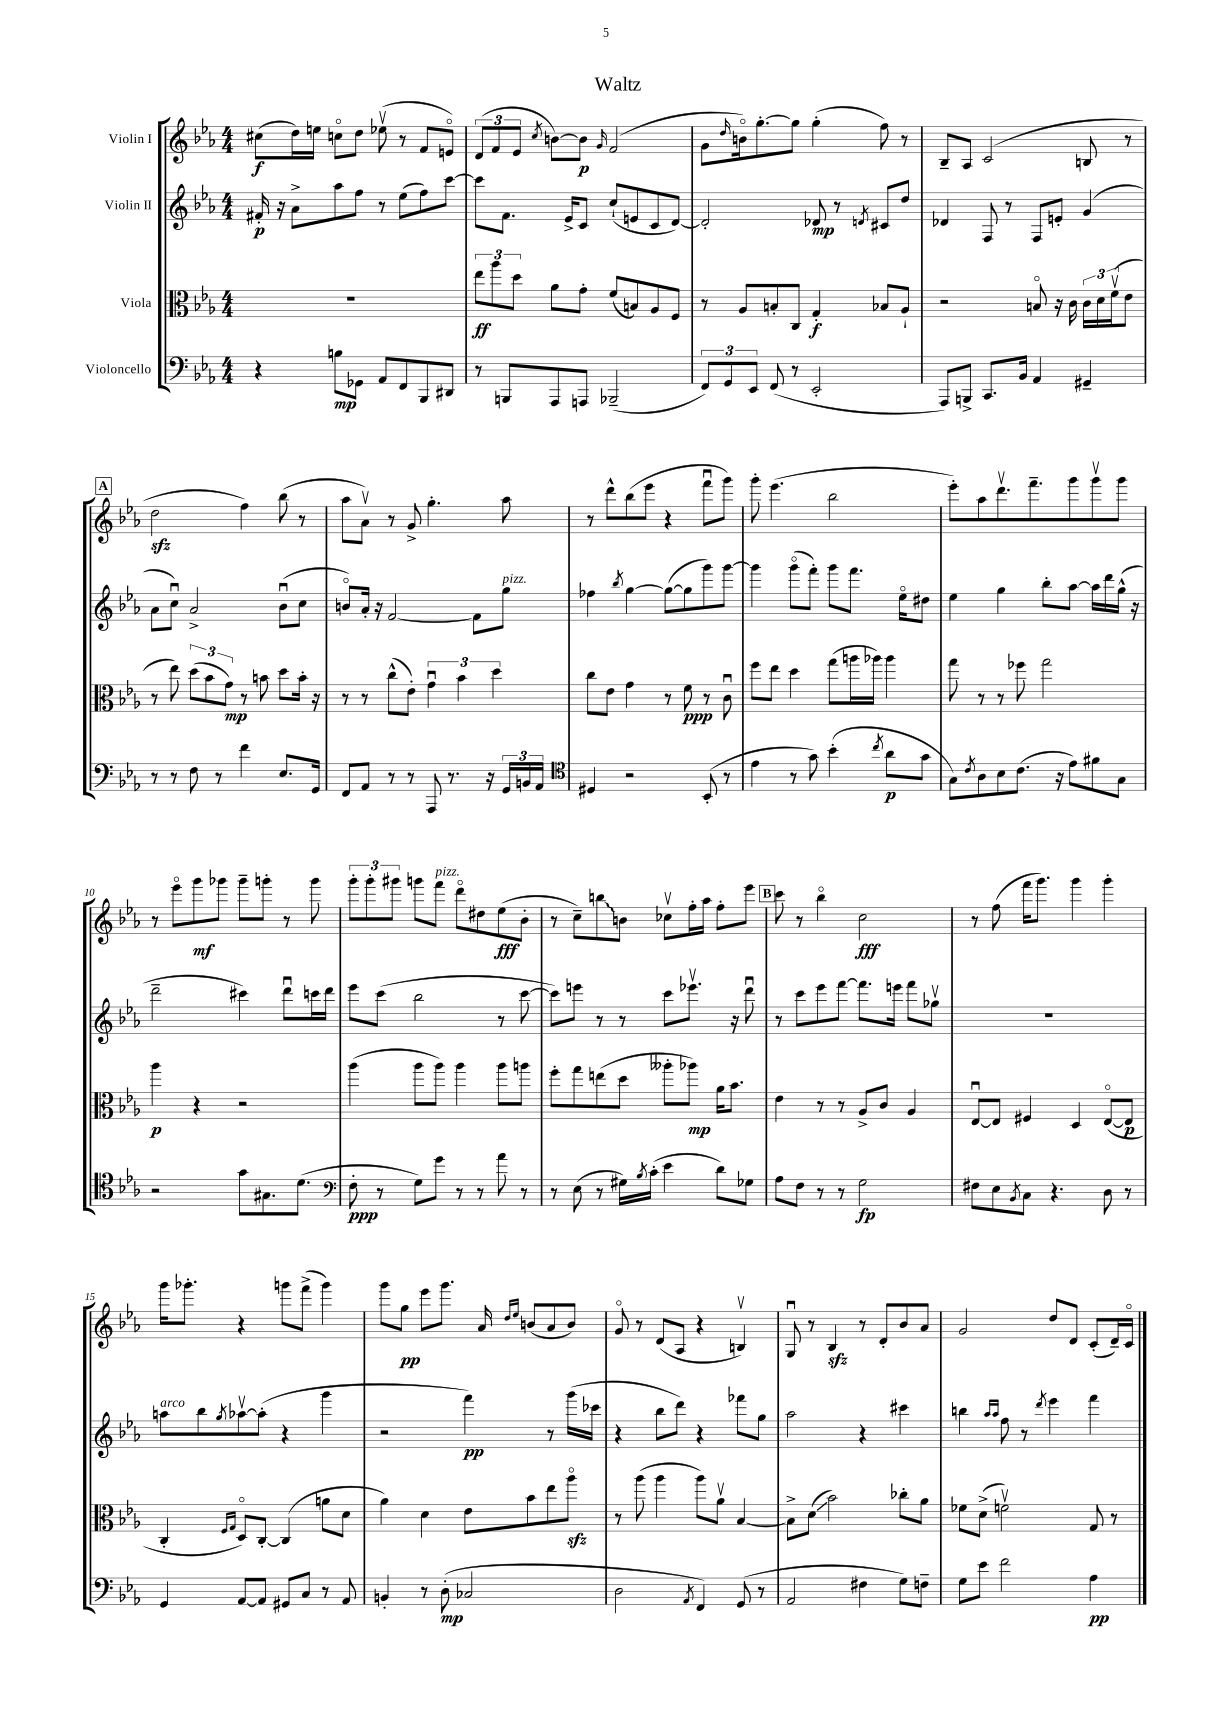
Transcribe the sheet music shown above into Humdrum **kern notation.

**kern	**kern	**kern	**kern
*staff4	*staff3	*staff2	*staff1
*clefF4	*clefC3	*clefG2	*clefG2
*k[b-e-a-]	*k[b-e-a-]	*k[b-e-a-]	*k[b-e-a-]
*M4/4	*M4/4	*M4/4	*M4/4
4r	1r	16f#'	(8cc#
.	.	16r	.
.	.	8a-^	16dd)
.	.	.	16ee
8B	.	8aa-	8cco
8GG-	.	8ff	8dd
8AA-	.	8r	(8ee-v
8FF	.	(8ee-	8r
8BBB-	.	8ff)	8f
8DD#	.	[8ccc	8eo)
=	=	=	=
8r	12ee-	8ccc]	(12d
.	12aa-	.	12f
8BBB	.	8.f	.
.	12dd	.	12e-
.	.	.	8qcc
8AAA-	8a-	.	[8b)
.	.	16e-^	.
8AAA	8g'	8c	8b]
.	.	.	16qqg
(2BBB-~	(8f	(8cc`	(2f
.	8B)	8e	.
.	8A-	8c	.
.	8F	[8d)	.
=	=	=	=
12FF)	8r	2d']	8g
12GG	.	.	.
.	.	.	16qqdd
.	8A-	.	16bo)
12EE-	.	.	.
.	.	.	[8.gg'
(8FF	8B'	.	.
8r	8C	.	8gg]
2EE-'	4G'	8d-	(4gg'
.	.	8r	.
.	.	8qd	.
.	8B-	8c#	8ff)
.	8A-`	8dd	8r
=	=	=	=
8AAA-)	2r	4d-	8B-~
8BBB^	.	.	8A-
8.CC	.	8F	(2c
.	.	8r	.
16BB-	.	.	.
4AA-	8Bo	8F	.
.	16r	8e'	.
.	16c	.	.
4GG#~	24c	(4g	8B
.	24d	.	.
.	(24fv	.	.
.	8e-	.	8r
=	=	=	=
8r	8r	8a-	2dd
8r	8ee-)	8ccu)	.
8F	(12dd	2a-^	.
.	12b-	.	.
8r	.	.	.
.	12g)	.	.
4f	8r	.	4ff)
.	8b	.	.
8.E-	8dd	(8b-u	(8bb-
.	16b'	8cc	8r
16GG	16r	.	.
=	=	=	=
8FF	8r	8bo)	8aa-
8AA-	8r	16a-'	8a-v)
.	.	16r	.
8r	(8cc^^	[2f	8r
8r	8e-')	.	8g^
8AAA-	6gu	.	4.gg'
8.r	.	.	.
.	6b-	.	.
.	.	8f]	.
16r	.	.	.
.	6dd	.	.
24GG	.	8gg	8aa-
24BB	.	.	.
24AA-	.	.	.
=	=	=	=
*clefC4	*	*	*
4D#	8cc	4ff-	8r
.	8e-	.	8ddd^^
.	.	8qbb-	.
2r	4g	[4gg	(8bb-
.	.	.	8eee-
.	8r	(8gg_	4r
.	8f	8gg]	.
(8BB-'	8r	8ggg)	8fffu
8r	8cu	[8ggg	8ggg)
=	=	=	=
4e-	8ff	4ggg]	8ggg'
.	8ee-	.	(4.eee-
8r	4dd	(8gggo	.
8g)	.	8fff')	.
(4b-'	(8gg	8ggg	2bb-
.	16aa	8.fff	.
.	16aa-)	.	.
8qcc	.	.	.
8a-	4aa-	.	.
.	.	16ee-o	.
8g	.	8dd#	.
=	=	=	=
8G)	8gg	4ee-	8eee-')
8qc	.	.	.
8A-	8r	.	8aa-
8B-	8r	4gg	8.dddv
(8.c	8ff-	.	.
.	.	.	8.fff~
.	2gg	8bb-'	.
16r	.	.	.
8e-)	.	[8aa-	8ggg
8f#	.	16aa-]	8gggv
.	.	16ddd	.
8G	.	(16gg^^	8ggg
.	.	16r	.
=	=	=	=
2r	4aa-	2ddd~	8r
.	.	.	8eee-o
.	4r	.	8ggg
.	.	.	8ggg-
8g	2r	4ccc#)	8ggg-~
8.G#	.	.	8ggg'
.	.	8dddu	8r
(8.d	.	.	.
.	.	16ccc	8ggg
.	.	16ddd	.
=	=	=	=
*clefF4	*	*	*
8F'	(4aa-	8eee-	12ggg'
.	.	.	12ggg'
8r	.	(8ccc	.
.	.	.	12ggg#
8G)	8aa-	2bb-	8ggg
8g	8aa-)	.	8fff
8r	4aa-	.	8dddo
8r	.	.	8dd#
8a-	8aa-	8r	(8ee-
8r	8aa	[8ccc	8b-'
=	=	=	=
8r	8ff'	8ccc])	8r
(8E-	8gg	8eee	8cc~)
8r	(8ee	8r	8bb
16G#)	8dd	8r	8b
8qB-	.	.	.
(16c'	.	.	.
4e-	8aa--'	8ccc	8cc-v
.	8aa-)	8.eee-v	16ff'
.	.	.	16aa-
8d)	16a-	.	8ff'
.	8.b-	16r	.
8G-	.	8dddu	8eee-
=	=	=	=
8A-	4e-	8r	8ccc
8F	.	8ccc	8r
8r	8r	8eee-	4bb-o
8r	8r	[8fff	.
2G	8A-^	8.fff]	2cc
.	8c	.	.
.	.	16eee	.
.	4A-	8fff	.
.	.	8gg-v	.
=	=	=	=
8F#	[8E-u	1r	8r
8E-	8E-]	.	(8ff
8qBB-	.	.	.
8C	4F#	.	16fff
.	.	.	8.ggg)
4.r	.	.	.
.	4D	.	4ggg
8D	([8E-o	.	4ggg'
8r	8E-]	.	.
=	=	=	=
4GG	4C'	8aa	16ggg
.	.	.	8.ggg-'
.	.	8bb-	.
.	16qqF	.	.
.	16qqG	8qgg	.
[8AA-	8Do)	[8aa-v	4r
8AA-]	[8C'	(8aa-']	.
8GG#	(4C]	4r	8ggg
8C	.	.	(8fff^
8r	8a	4ggg	4ggg)
8AA-	8d	.	.
=	=	=	=
4BB'	4a-)	2r	8ggg
.	.	.	8gg
8r	4d	.	8eee-
(8D'	.	.	8.ggg
2C-	8e-	4fff)	.
.	.	.	16a-
.	.	.	16qqdd
.	.	.	16qqee-
.	8b-	.	(8b
.	8ee-	8r	8a-
.	8aa-o	(16ggg	8b)
.	.	16ccc-	.
=	=	=	=
2D	8r	4r	8go
.	(8aa-	.	8r
.	4aa-	8bb-	(8d
.	.	8ddd)	8A-
8qAA-	.	.	.
4FF)	8aa-)	4r	4r
.	8a-v	.	.
(8GG	[4B-	8fff-	4Bv)
8r	.	8gg	.
=	=	=	=
2AA-	8B-^]	2aa-	8Gu
.	(8d	.	8r
.	2b-)	.	4B-
4F#	.	4r	8r
.	.	.	8d'
8G)	8cc-'	4ccc#	8b-
8F~	8a-	.	8a-
=	=	=	=
8G	8f-	4bb	2g
8e-	(8d^	.	.
.	.	16qqaa-	.
.	.	16qqaa-	.
2f	2fv)	8ff	.
.	.	8r	.
.	.	8qddd	.
.	.	4eee-	8dd
.	.	.	8d
4A-	8G	4fff	(8c'
.	8r	.	16d~)
.	.	.	16co
==	==	==	==
*-	*-	*-	*-
